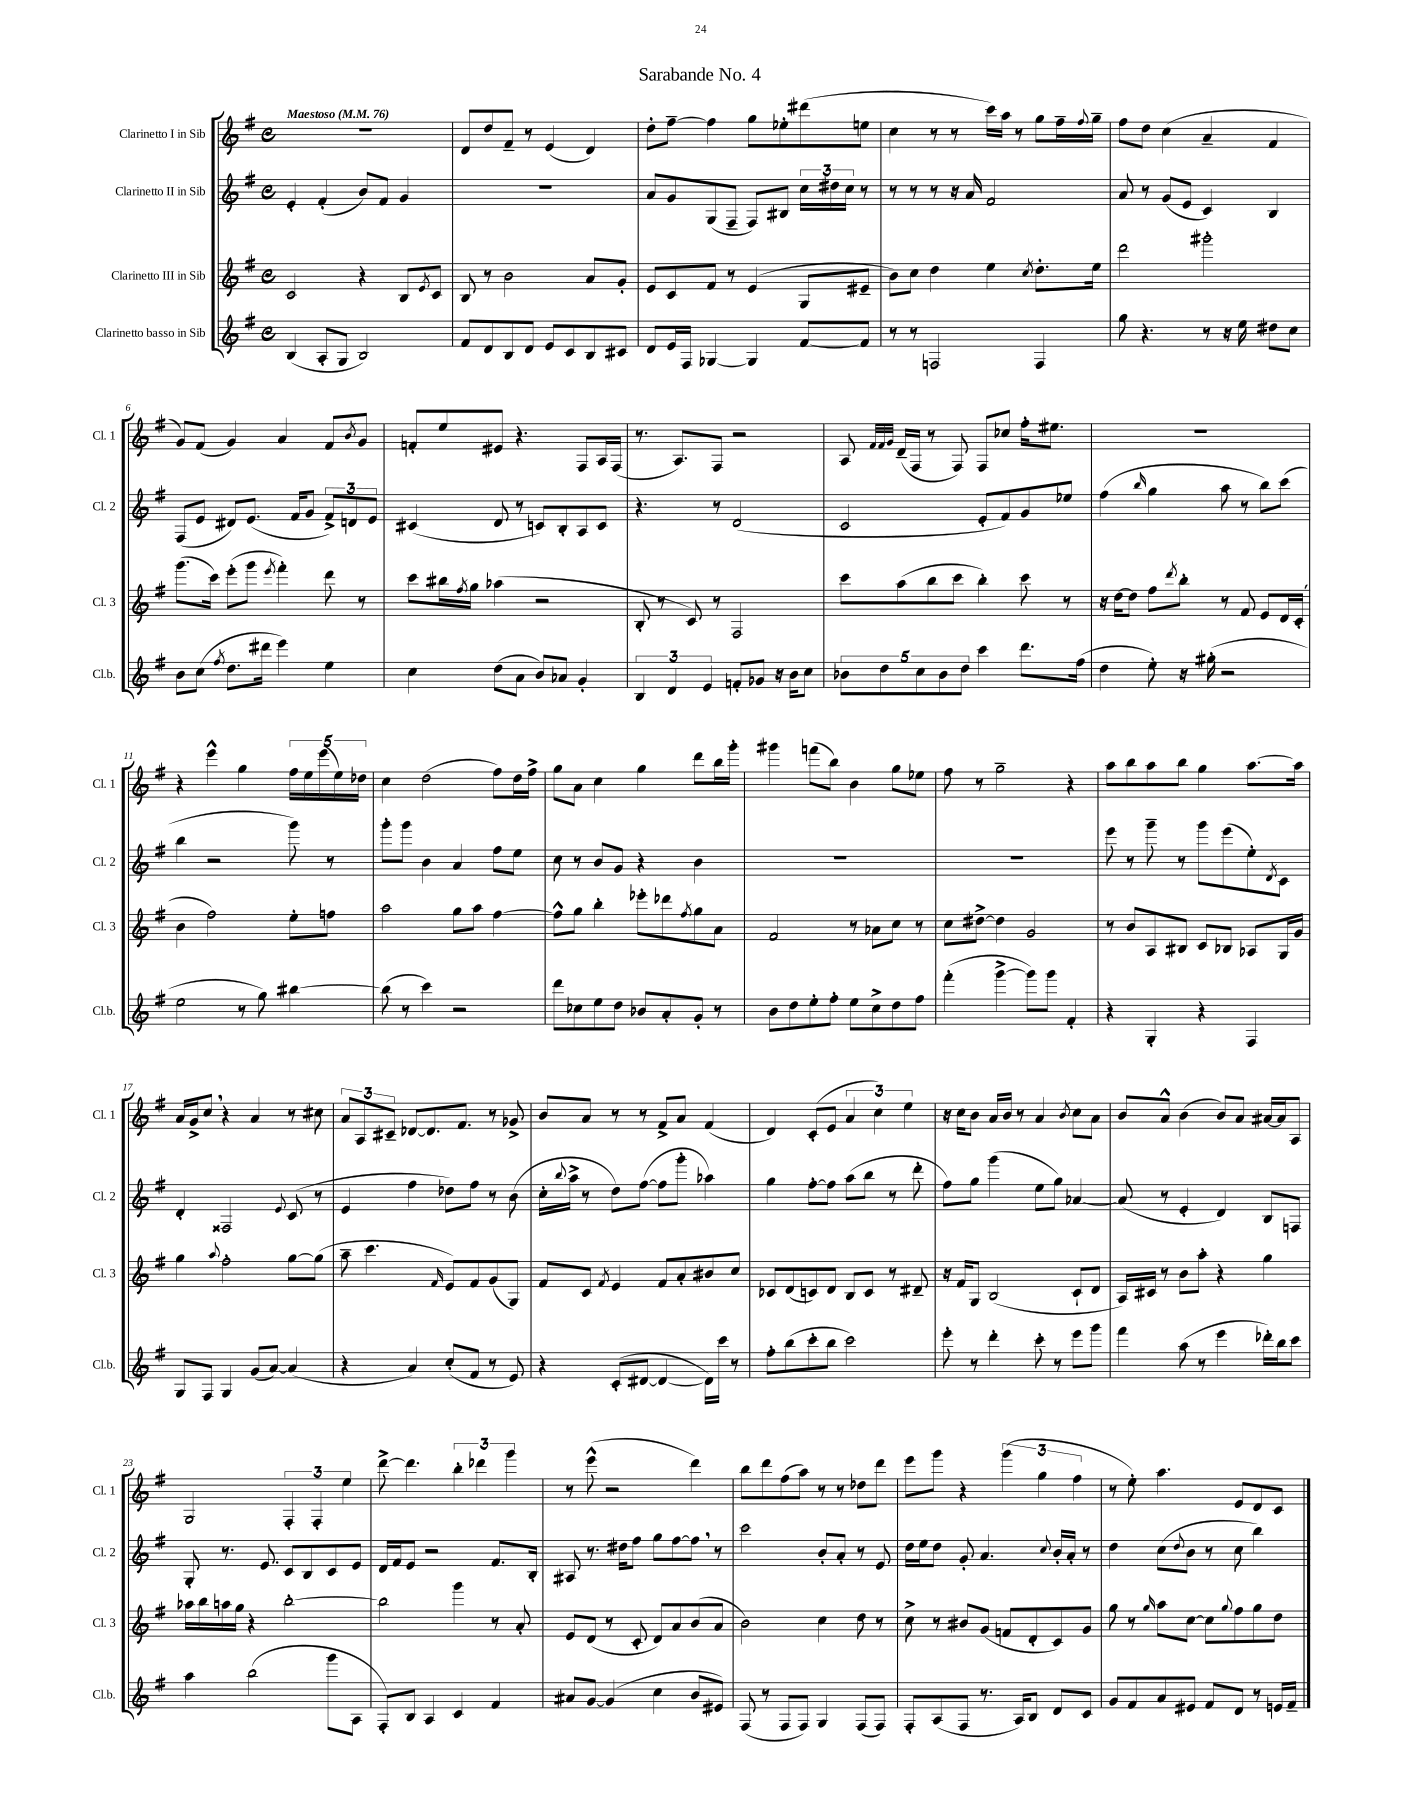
\header { title = "Sarabande No. 4" }
<<
\new StaffGroup <<
\new Staff = "s0" \with { instrumentName = "Clarinetto I in Sib" shortInstrumentName = "Cl. 1" } {
    \clef treble \key g \major \defaultTimeSignature \time 4/4 \tempo "Maestoso" 4 = 76
    R1 |
    d'8 d''8 fis'8-- r8 e'4( d'4) |
    d''8-. fis''8~-- fis''4 g''8 ees''8-. dis'''8( e''8 |
    c''4 r8 r8 c'''16) a''16 r8 g''8 fis''16-- \appoggiatura { fis''8 } g''16-- |
    fis''8 d''8 c''4( a'4-- fis'4 |
    g'8) fis'8( g'4) a'4 fis'8 \acciaccatura { b'8 } g'8 |
    f'8-. e''8 eis'8 r4. fis8 a16 fis16( |
    r8. a8.) fis8 r2 |
    a8 \grace { fis'32 fis'32 g'32 } d'16--( fis16 r8 fis8) fis8 ces''8 fis''16-. eis''8. |
    R1 |
    r4 e'''4-^ g''4 \tuplet 5/4 { fis''16 e''16 e'''16( e''16) des''16 } |
    c''4 d''2( fis''8) d''16 fis''16-> |
    g''8 a'8 c''4 g''4 d'''8 b''16 g'''16-. |
    gis'''4 f'''8( b''8) b'4 g''8 ees''8 |
    fis''8 r8 g''2-- r4 |
    a''8 b''8 a''8 b''8 g''4 a''8.~ a''16 |
    a'16 g'16-> c''8 \breathe r4 a'4 r8 cis''8 |
    \tuplet 3/2 { a'8 a8 cis'8-- } des'8~ des'8. fis'8. r8 ges'8-> |
    b'8 a'8 r8 r8 fis'8-> a'8 fis'4( |
    d'4) c'8-.( e'8 \tuplet 3/2 { a'4 c''4) e''4 } |
    r16 c''16 b'8 a'16 b'16 r8 a'4 \acciaccatura { b'8 } c''8 a'8 |
    b'8 a'8-^ b'4( b'8) a'8 ais'16~ ais'16 a8 |
    g2 \tuplet 3/2 { fis4-. fis4-. e''4 } |
    d'''8~-> d'''4. \tuplet 3/2 { b''4-. des'''4 g'''4 } |
    r8 e'''8-^( r2 d'''4) |
    b''8 d'''8 fis''8( a''8) r8 r8 des''8 d'''8 |
    e'''8 g'''8 r4 \tuplet 3/2 { g'''4( g''4 fis''4 } |
    r8 e''8-.) a''4. e'8 d'8 c'8 \bar "|." |
}
\new Staff = "s1" \with { instrumentName = "Clarinetto II in Sib" shortInstrumentName = "Cl. 2" } {
    \clef treble \key g \major \defaultTimeSignature \time 4/4
    e'4-. fis'4-.( b'8) fis'8 g'4 |
    R1 |
    a'8 g'8 g8( fis8-- fis8) bis8 \tuplet 3/2 { c''16 dis''16 c''16 } r8 |
    r8 r8 r8 r16 a'16 fis'2 |
    a'8 r8 g'8( e'8 c'4) b4 |
    fis8( e'8 dis'8) e'8.( fis'16 g'8 \tuplet 3/2 { fis'8->) d'8 e'8 } |
    cis'4( d'8 r8 c'8) b8-. a8 c'8 |
    r4. r8 d'2( |
    c'2 e'8-. fis'8) g'8 ees''8 |
    fis''4( \grace { b''16 } g''4 a''8 r8 b''8) c'''8( |
    b''4 r2 g'''8) r8 |
    g'''8-. g'''8 b'4 a'4 fis''8 e''8 |
    c''8 r8 b'8 g'8 r4 b'4 |
    R1 |
    R1 |
    e'''8 r8 g'''8-- r8 g'''8 e'''8( e''8-.) \acciaccatura { d'8 } c'8 |
    d'4-. fisis2 \appoggiatura { e'8 } c'8( r8 |
    e'4 fis''4 des''8) fis''8 r8 b'8( |
    c''16-. \appoggiatura { b''8 } a''16-> r8 d''8) fis''8~( fis''8 g'''8-. aes''4) |
    g''4 fis''8~-. fis''8 a''8( b''8 r8 d'''8-. |
    fis''8) g''8 g'''4( e''8 g''8) aes'4~ |
    aes'8( r8 e'4-. d'4) b8 f8 |
    g8-. r8. e'8. c'8 b8 c'8 e'8 |
    d'16 fis'16 e'8 r2 fis'8. b16-. |
    ais8 r8. dis''16 fis''8 g''8 fis''8~ fis''8 \breathe r8 |
    c'''2 b'8-. a'8-. r8 e'8 |
    d''16 e''16 d''8 g'8-. a'4. \appoggiatura { c''8 } b'16-. a'16-. r8 |
    d''4 c''8( \appoggiatura { d''8 } b'8 r8 c''8 b''4) \bar "|." |
}
\new Staff = "s2" \with { instrumentName = "Clarinetto III in Sib" shortInstrumentName = "Cl. 3" } {
    \clef treble \key g \major \defaultTimeSignature \time 4/4
    c'2 r4 b8 \acciaccatura { e'8 } c'8 |
    b8 r8 b'2 a'8 g'8-. |
    e'8 c'8 fis'8 r8 e'4( g8 eis'8-- |
    b'8) c''8 d''4 e''4 \acciaccatura { c''8 } d''8.-. e''16 |
    d'''2 gis'''2-. |
    g'''8.( c'''16) e'''8-.( g'''8 \acciaccatura { e'''8 } fis'''4-.) d'''8 r8 |
    c'''8 bis''16 \acciaccatura { fis''8 } g''16 aes''4( r2 |
    b8-. r8 c'8) r8 fis2 |
    c'''8 a''8( b''8 c'''8 b''4-.) c'''8 r8 |
    r16 d''16~ d''8 fis''8 \acciaccatura { d'''8 } b''8-. r8 fis'8 e'8 d'16 c'16-.( |
    b'4 fis''2) e''8-. f''8 |
    a''2 g''8 a''8 fis''4~ |
    fis''8-^ g''8 b''4-. ees'''8-. des'''8 \acciaccatura { fis''8 } g''8 a'8 |
    fis'2 r8 aes'8 c''8 r8 |
    c''8 dis''8~-> dis''4 g'2 |
    r8 b'8 a8 bis8 c'8 bes8 aes8 g16 g'16 |
    g''4 \appoggiatura { a''8 } fis''2-. g''8~ g''8( |
    a''8-- c'''4. \grace { fis'16 } e'8) fis'8 g'8( g8) |
    fis'8 c'8 \acciaccatura { fis'8 } e'4 fis'8 a'8-. bis'8 c''8 |
    ces'8 d'8( c'8) d'8 b8 c'8 r8 dis'8-- |
    r16 fis'16 g8 b2( c'8-! d'8 |
    a16) cis'16 r8 b'8 a''8-. r4 g''4 |
    aes''16 b''16 a''16 g''16 r4 b''2~-. |
    b''2 g'''4 r8 a'8-. |
    e'8 d'8( r8 c'8-. d'8) a'8 b'8( a'8 |
    b'2) c''4 d''8 r8 |
    c''8-> r8 bis'8 g'8( f'8 d'8-. c'8) g'8 |
    g''8 r8 \grace { g''16 } a''8 c''8~ c''8 \appoggiatura { g''8 } fis''8 g''8 d''8 \bar "|." |
}
\new Staff = "s3" \with { instrumentName = "Clarinetto basso in Sib" shortInstrumentName = "Cl.b." } {
    \clef treble \key g \major \defaultTimeSignature \time 4/4
    b4( a8-. g8 b2) |
    fis'8 d'8 b8 d'8 e'8 c'8 b8 cis'8 |
    d'8 e'16 fis16 ges4~ ges4 fis'8~ fis'8 |
    r8 r8 f2 f4 |
    g''8 r4. r8 r16 e''16 dis''8 c''8 |
    b'8 c''8( \acciaccatura { fis''8 } d''8. dis'''16 e'''4) e''4 |
    c''4 d''8( a'8 b'8) aes'8 g'4-. |
    \tuplet 3/2 { b4 d'4 e'4 } f'8-. ges'8 r16 b'16 c''8 |
    \tuplet 5/4 { bes'8 d''8 c''8 bes'8 d''8 } c'''4 d'''8. fis''16( |
    d''4 e''8-.) r16 gis''16-.( r2 |
    e''2 r8 g''8) bis''4~ |
    bis''8( r8 c'''4) r2 |
    d'''8 ces''8 e''8 d''8 bes'8 a'8-. g'8-. r8 |
    b'8 d''8 e''8-. fis''8-. e''8 c''8-> d''8 fis''8 |
    fis'''4-.( g'''4~-> g'''8) g'''8 fis'4-. |
    r4 g4-. r4 fis4 |
    g8 fis8 g4 g'8( a'8~) a'4( |
    r4 a'4) c''8-.( fis'8 r8 e'8) |
    r4 c'8-.( dis'8~ dis'4~ dis'16) c'''16 r8 |
    fis''8-. b''8( c'''8-. b''8 c'''2) |
    e'''8-. r8 d'''4-. c'''8-. r8 e'''8 g'''8 |
    fis'''4 a''8( r8 e'''4 des'''16-.) b''16 c'''8 |
    a''4 b''2( g'''8 a8 |
    fis8-.) b8 a4 c'4 fis'4 |
    ais'8 g'8~ g'4( c''4 b'8 eis'8) |
    fis8( r8 fis8 fis8) g4 fis8( fis8) |
    fis8-. a8( fis8 r8. a16) b8 d'8 c'8 |
    g'8 fis'8 a'8 eis'8 fis'8 d'8 r8 e'16 fis'16-- \bar "|." |
}
>>
>>
